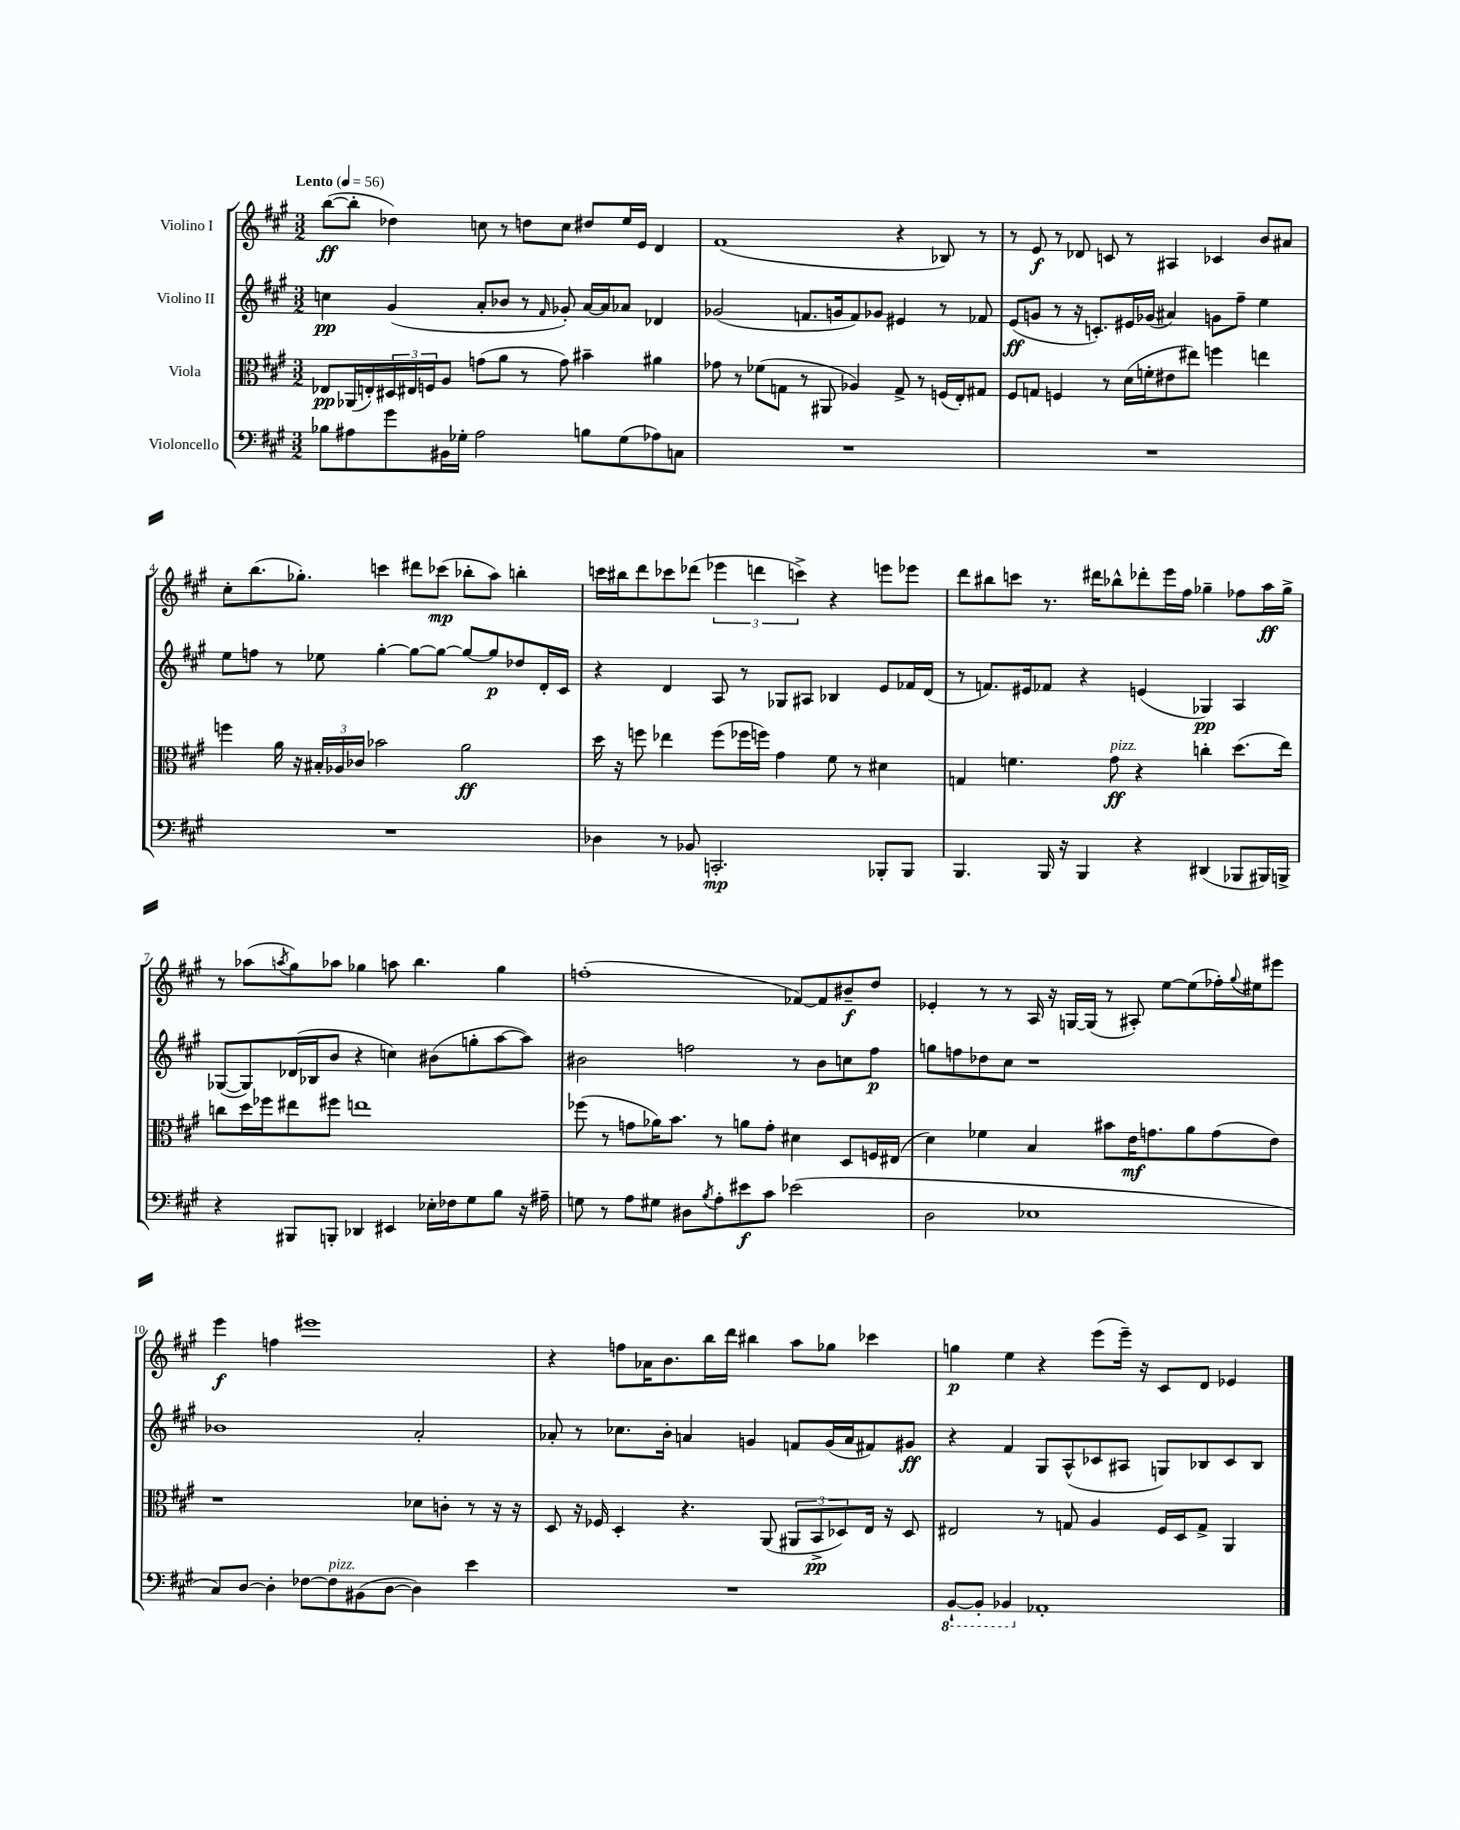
<<
\new StaffGroup <<
\new Staff = "s0" \with { instrumentName = "Violino I" } {
    \clef treble \key a \major \numericTimeSignature \time 3/2 \tempo "Lento" 4 = 56
    b''8~\ff( b''8-. des''4) c''8 r8 d''8 c''8 dis''8 e''16 e'16 d'4 |
    fis'1( r4 bes8) r8 |
    r8 e'8\f r8 des'8 c'8 r8 ais4 ces'4 b'8 ais'8 |
    cis''8-. b''8.( ges''8.-.) c'''4 dis'''8 ces'''8\mp( bes''8-. a''8) b''4-. |
    c'''16 bis''16 d'''8 ces'''8 des'''8( \tuplet 3/2 { ees'''4 d'''4 c'''4->) } r4 e'''8 ees'''8 |
    d'''8 bis''8 c'''8 r8. dis'''16 bes''8-^ des'''8-. e'''16 fis''16 ges''4-- fes''8 a''16\ff ges''16-> |
    r8 aes''8( \acciaccatura { a''8 } gis''8) aes''8 ges''4 a''8 b''4. ges''4 |
    f''1-.( fes'8~) fes'8 bis'8--\f d''8 |
    ees'4-. r8 r8 a16 r16 g16~ g16( r8 ais8-.) e''8~ e''8( fes''16-.) \appoggiatura { gis''8 } eis''16 eis'''8 |
    e'''4\f f''4 eis'''1 |
    r4 f''8 aes'16 b'8. b''16 d'''16 bis''4 a''8 ges''8 ces'''4 |
    g''4\p e''4 r4 e'''8( e'''16--) r16 cis'8 d'8 ees'4 \bar "|." |
}
\new Staff = "s1" \with { instrumentName = "Violino II" } {
    \clef treble \key a \major \numericTimeSignature \time 3/2
    c''4\pp gis'4( a'8-. bes'8 r8 \grace { fis'16 } ges'8-.) a'16~ a'16 aes'8 des'4 |
    ges'2( f'8. g'16 f'8) ges'8 eis'4 r8 fes'8 |
    e'8\ff( g'8 r8 r16 c'8.-.) eis'16 ges'16( ais'4) g'8 fis''8-- e''4 |
    e''8 f''8 r8 ees''8 gis''4~-. gis''8~ gis''8~ gis''8~ gis''8\p des''8 d'16-. cis'16 |
    r4 d'4 a8 r8 ges8 ais8 bes4 e'8 fes'16 d'16( |
    r8 f'8.) eis'16 fes'8 r4 e'4( ges4\pp) a4 |
    ges8~( ges8) des'16( bes16 b'8 r4 c''4) bis'8( g''8-. a''8~ a''8) |
    bis'2 f''2 r8 bis'8 c''8 f''8\p |
    g''8 f''8 des''8 cis''8 r1 |
    bes'1 a'2-. |
    aes'8-. r8 ces''8. b'16-. a'4 g'4 f'8 g'16( a'16 fis'8) gis'8\ff |
    r4 fis'4 gis8 a8-^( ces'8 ais8 g8) bes8 ces'8 bes8 \bar "|." |
}
\new Staff = "s2" \with { instrumentName = "Viola" } {
    \clef alto \key a \major \numericTimeSignature \time 3/2
    ees8\pp aes,16( e16-.) \tuplet 3/2 { dis16 eis16 f16 } a8 g'8( a'8 r8 g'8) bis'4-- ais'4 |
    ges'8 r8 fes'8( g8 r8 ais,8 aes4) g8-> r8 f16( e16-.) gis8 |
    fis8 g8 f4 r8 d'16( f'16-. eis'8 eis''8) f''4 e''4 |
    f''4 a'16 r16 \tuplet 3/2 { bis16-. aes16 ces'16 } bes'2 a'2\ff |
    d''16 r16 f''8 ees''4 f''8( fes''16 f''16) gis'4 fis'8 r8 dis'4 |
    g4 f'4. gis'8\ff^\markup { \italic "pizz." } r4 c''4-. d''8.( e''16) |
    c''8 d''16 fes''16 eis''8 fis''8 e''1 |
    fes''8( r8 g'8 aes'16) b'8. r8 a'8 g'8-. dis'4 d8 f16 eis16( |
    d'4) fes'4 b4 bis'8 e'16\mf g'8. a'8 g'8( e'8) |
    r1 des'8 c'8-. r8 r16 r16 |
    d8 r16 fes16 d4-. r4. a,8( \tuplet 3/2 { ais,8 b,8->\pp des8) } e16 r16 des8 |
    eis2 r8 g8 a4 fis16 d16 g8-> a,4 \bar "|." |
}
\new Staff = "s3" \with { instrumentName = "Violoncello" } {
    \clef bass \key a \major \numericTimeSignature \time 3/2
    bes8 ais8 gis'8 bis,16 ges16-. ais2 b8 ges8( aes8) c8 |
    R1. |
    R1. |
    R1. |
    des4 r8 bes,8 c,2.-.\mp bes,,8-. bes,,8 |
    b,,4. b,,16 r16 b,,4 r4 dis,4( bes,,8 bis,,16) b,,16-> |
    r4 bis,,8 b,,8-. des,4 eis,4 ees16-. fes16 gis8 b8 r16 ais16-- |
    g8 r8 a8 gis8 dis8 \acciaccatura { b8 } a8-. eis'8\f cis'8 ees'2( |
    d2 ees1 |
    cis8) d8~ d4-. fes8~ fes8^\markup { \italic "pizz." } bis,8( d8~ d4) e'4 |
    R1. |
    \ottava #-1 b,,8~-! b,,8-. bes,,4 \ottava #0 aes,1-. \bar "|." |
}
>>
>>
